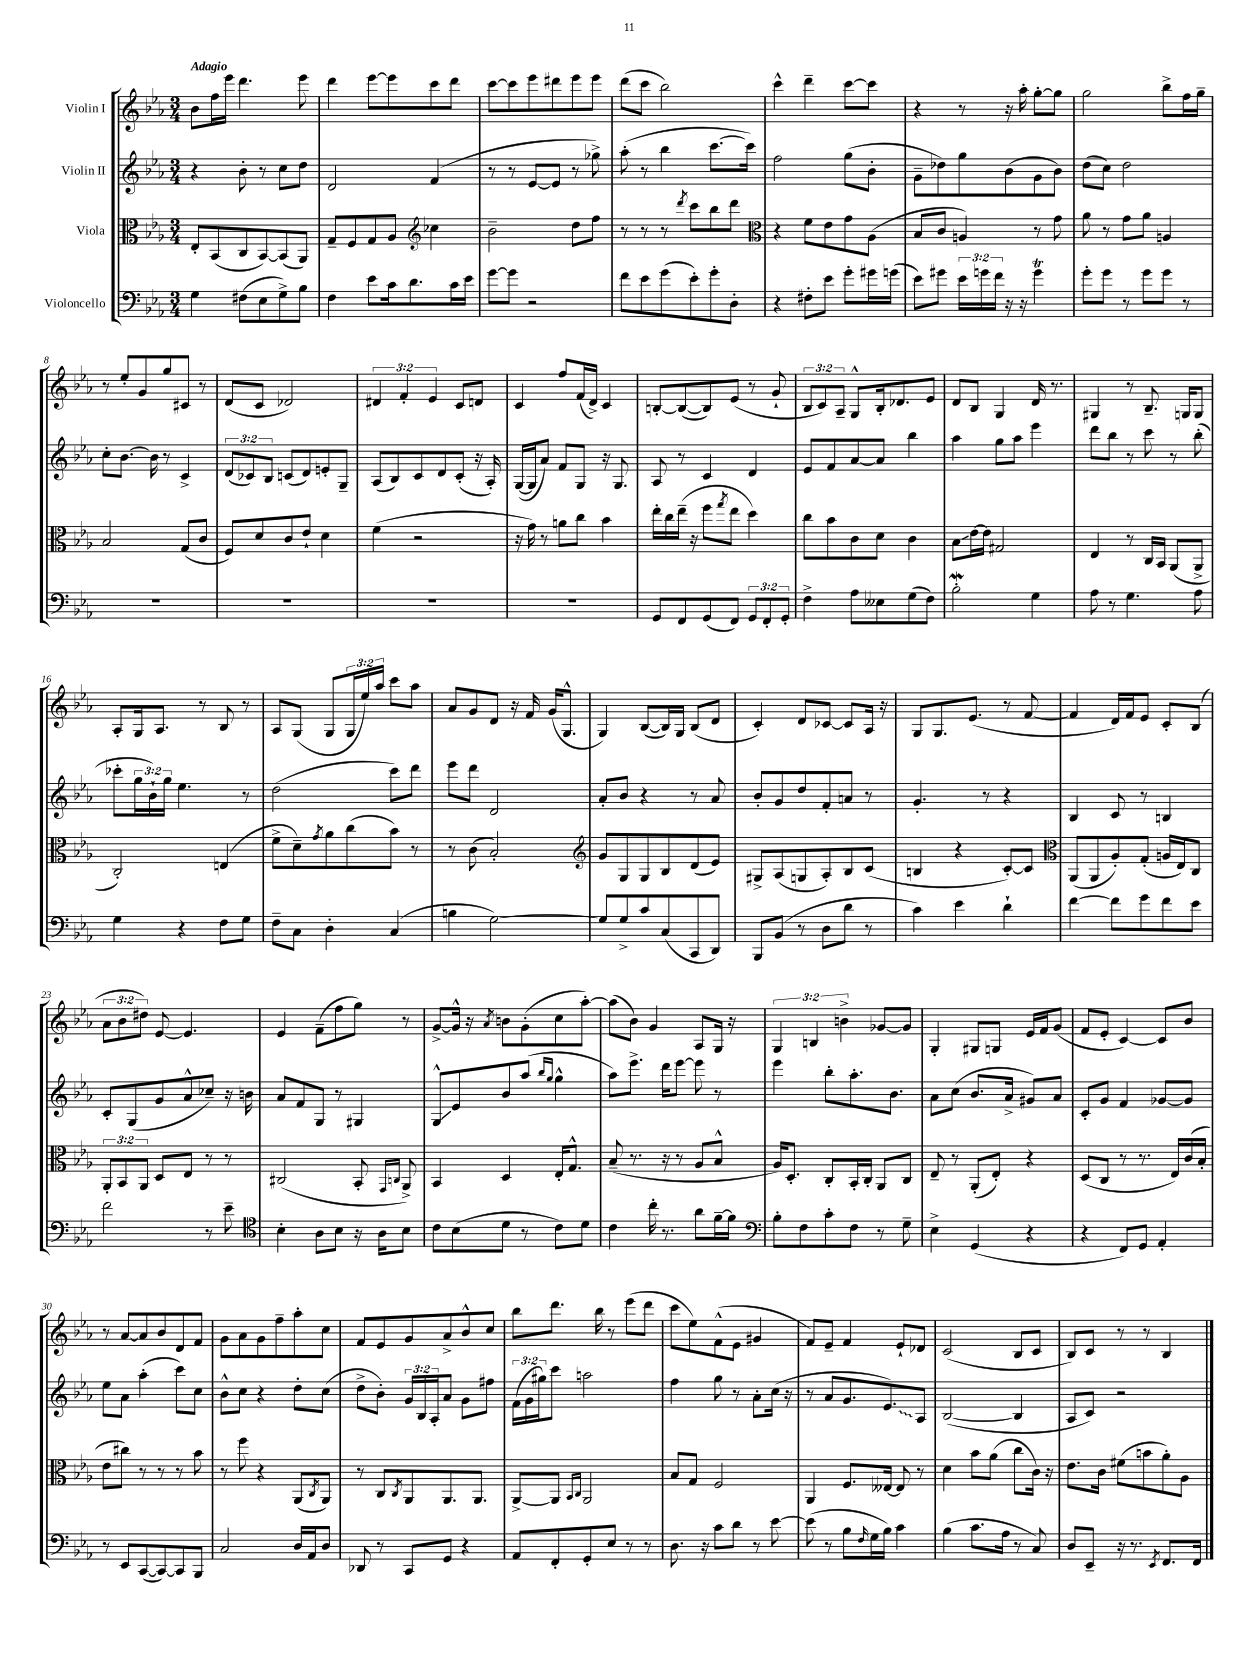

**kern	**kern	**kern	**kern
*staff4	*staff3	*staff2	*staff1
*clefF4	*clefC3	*clefG2	*clefG2
*k[b-e-a-]	*k[b-e-a-]	*k[b-e-a-]	*k[b-e-a-]
*M3/4	*M3/4	*M3/4	*M3/4
4G\	8E-'/L	4r	8b-\L
.	(8BB-/	.	16ff\L
.	.	.	16eee-\JJ
(8F#\L	8C/	8b-'\	4.ddd\
8E-\	[8BB-/)	8r	.
8G^\)	(8BB-/]	8cc\L	.
8B-\J	8AA-/J)	8dd\J	8eee-\
=	=	=	=
4F\	8G~/L	2d/	4ddd\
.	8F/	.	.
8e-\L	8G/	.	[8eee-\L
16c\k	8A-/J	.	8eee-\]
8.d\	.	.	.
*	*clefG2	*	*
.	4cc-\	(4f/	8ccc\
16c\L	.	.	8ddd\J
16e-\JJ	.	.	.
=	=	=	=
[8g\L	2b-~\	8r	[8ccc\L
8g\]J	.	8r	8ccc\]
2r	.	[8e-/L	8eee-\
.	.	8e-/]J	8ddd#\
.	8dd\L	8r	8eee-\
.	8ff\J	8gg-^\)	8eee-\J
=	=	=	=
8f\L	8r	(8aa-'\	(8ddd\L
8e-\	8r	8r	8ccc\J
(8g\	8r	4bb-\	2bb-\)
.	8qddd/	.	.
8e-'\)	8ccc\L	.	.
8g'\	8bb-\	[8.ccc\L	.
8D'\J	8ddd\J	.	.
.	.	16ccc\]Jk)	.
=	=	=	=
*	*clefC3	*	*
4r	4r	2ff\	4ccc^^\
8F#'\L	8f\L	.	4ddd~\
8e-\J	8e-\	.	.
8g'\L	8g\	(8gg\L	[8ccc\L
16g#\L	(8A-\J	8b-'\J	8ccc\]J
(16g\JJ	.	.	.
=	=	=	=
8e-\L)	8B-/L	8g~\L	4r
8g#\J	8c/J	8dd-\)	.
24e-\LL	4A/)	8gg\	8r
24g\	.	.	.
24f\JJ	.	.	.
16r	.	(8b-\	16r
16r	.	.	16aa-'\
4g\	8r	8g\	[8gg'\L
.	8g\	8b-\J)	8gg\]J
=	=	=	=
8g'\L	8a-\	(8dd\L	2gg\
8g\J	8r	8cc\J)	.
8r	8g\L	2dd\	.
8g\L	8a-\J	.	.
8g\J	4A/	.	8bb-^\L
8r	.	.	16ff\L
.	.	.	16gg~\JJ
=	=	=	=
2.r	2B-/	8cc'\L	8r
.	.	[8.b-\J	8ee-'/L
.	.	.	8g/
.	.	16b-\]	.
.	.	8r	8gg/
.	(8G/L	4c^/	8c#/J
.	8c/J	.	8r
=	=	=	=
2.r	8F/L)	(12d/L	(8d/L
.	.	12c-/)	.
.	8d/	.	8c/J
.	.	12B-/J	.
.	8c/	(8c/L	2d-/)
.	8e-`/J	8d/)	.
.	4d\	8e'/	.
.	.	8G~/J	.
=	=	=	=
2.r	(4f\	(8A-/L	6d#/
.	.	8B-/)	.
.	.	.	6f'/
.	2r	8c/	.
.	.	.	6e-/
.	.	8d/	.
.	.	(8c'/J	8c/L
.	.	16r	8d/J
.	.	16A-'/)	.
=	=	=	=
2.r	16r	([16G/LL	4c/
.	16g\)	16G/]J	.
.	8r	8a-/J)	.
.	8a\L	8f/L	8ff/L
.	8cc\J	8G/J	(16f/L
.	.	.	16d^/JJ)
.	4b-\	16r	4c/
.	.	8.G/	.
=	=	=	=
8GG/L	16ee-'\LL	8A-/	[8B'/L
.	16cc\	.	.
8FF/	(16ee-~\JJ	8r	(8B/_
.	16r	.	.
(8GG/	8ff\L	4c/	8B/])
.	8qgg/	.	.
8FF/J)	8ee-\J	.	(8e-/J
12GG/L	4dd\)	4d/	8r
12FF'/	.	.	.
.	.	.	8g`/
12GG'/J	.	.	.
=	=	=	=
4F^\	8cc\L	8e-/L	12B-/L
.	.	.	12c/)
.	8b-\	8f/	.
.	.	.	12A-~/J
8A-\L	8c\	[8a-/	8G^^/L
8E--\	8d\J	8a-/]J	16B-'/k
.	.	.	8.d-/
(8G\	4c\	4bb-\	.
8F\J)	.	.	8e-/J
=	=	=	=
2B-'\	8B-\L	4aa-\	8d/L
.	[16e-\L	.	8B-/J
.	16e-\]JJ	.	.
.	2G#/	8gg\L	4G/
.	.	8aa-\J	.
4G\	.	4eee-\	16d/
.	.	.	8.r
=	=	=	=
8A-\	4E-/	8ddd\L	4G#/
8r	.	8bb-\J	.
4.G\	8r	8r	8r
.	16C/LL	8ccc\	8.B-~/
.	16BB-/JJ	.	.
.	(8AA-/L	8r	.
.	.	.	16G/LK
8A-\	8AA-^/J	(8bb-'\	8G/J
=	=	=	=
4G\	2C'/)	8ccc-'\L	8A-'/L
.	.	24gg\L	16G/k
.	.	24b-`\)	.
.	.	.	8.A-/J
.	.	24gg\JJ	.
4r	.	4.ee-\	.
.	.	.	8r
8F\L	(4E/	.	8B-/
8G\J	.	8r	8r
=	=	=	=
8F~\L	8f^\L	(2dd\	8A-/L
8C\J	8d~\)	.	(8G/J
.	8qg/	.	.
4D'\	8a-\	.	8G/L
.	(8cc\	.	24G/L
.	.	.	24ee-/)
.	.	.	24aa-/JJ
(4C/	8b-\J)	8ccc\L)	8ccc\L
.	8r	8ddd\J	8aa-\J
=	=	=	=
4B\	8r	8eee-\L	8a-/L
.	(8c\	8ddd\J	8g/
[2G\)	2B-'/)	2d/	8d/J
.	.	.	16r
.	.	.	16f/
.	.	.	(16g/LK
.	.	.	8.G^^/J
=	=	=	=
*	*clefG2	*	*
8G/]L	8g/L	8a-'/L	4G/)
8G^/	8G/	8b-/J	.
8c/	8G/	4r	([8B-/L
(8C/	8B-/	.	16B-/]L)
.	.	.	16G/JJ
8CC/	(8d/	8r	(8B-/L
8DD/J)	8e-/J)	8a-/	8d/J
=	=	=	=
8BBB-/L	8G#^/L	8b-'/L	4c'/)
(8BB-/J	(8A-/	8g/	.
8r	8G/	8dd/	8d/L
8D\L	8A-'/)	8f'/	[8c-/J
8d\J	8B-/	8a/J	8c-/]L
8r	(8c/J	8r	16A-/Jk
.	.	.	16r
=	=	=	=
4c\)	4B/	4.g'/	8G/L
.	.	.	8.G/
4e-\	4r	.	.
.	.	.	(8.e-/J
.	.	8r	.
4d`\	[8c'/L)	4r	8r
.	8c/]J	.	[8f/
=	=	=	=
*	*clefC3	*	*
[4f\	(8AA-/L	4B-/	4f/]
.	8AA-/	.	.
8f\]L	8A-'/)	8c/	16d/LL)
.	.	.	16f/J
8g\	(8G'/J	8r	8e-/J
8f\	16A/LL	4B/	8c'/L
.	16E-/J)	.	.
8e-\J	8C/J	.	(8B-/J
=	=	=	=
2f\	12AA-'/L	8c'/L	12a-\L
.	12BB-/	.	12b-\
.	.	(8G/	.
.	12AA-/J	.	12dd#\J)
.	8D/L	8g/	[8e-/
.	8E-/J	8a-^^/	4.e-/]
8r	8r	8cc-~/J)	.
8e-~\	8r	16r	.
.	.	16b\	.
=	=	=	=
*clefC4	*	*	*
4B-'\	(2C#/	8a-/L	4e-/
.	.	8f/	.
8A-\L	.	8G/J	(8f~\L
8B-\J	.	8r	8ff\
16r	8BB-'/	4G#/	8gg\J)
16A-\LK	.	.	.
.	16qqGG/LL	.	.
.	16qqC/JJ	.	.
8B-\J	8AA-^/)	.	8r
=	=	=	=
8c\L	4BB-/	8G^^/L	[8g^/L
(8B-\	.	8e-/	16g^^/]Jk
.	.	.	16r
.	.	.	8qa-/
8d\J	4D/	8b-/	8b\L
8r	.	(8aa-/J	(8g'\
.	.	16qqbb-/LL	.
.	.	16qqgg/JJ	.
8c\L)	16E-'/LK	4gg^^\	8cc\
.	8.G^^/J	.	.
8d\J	.	.	[8aa-'\J)
=	=	=	=
4c\	(8B-~/	8aa-\L)	(8aa-\]L
.	8.r	8.eee-^\J	8b-\J)
16cc'\	.	.	4g/
8.r	16r	16ddd\LK	.
.	8r	[8eee-\J	.
8a-\L	8A-/L	8eee-\]	8A-/L
[16f~\L	8B-^^/J	8r	16G/Jk
16f\]JJ	.	.	16r
=	=	=	=
*clefF4	*	*	*
8B-'\L	16A-/LK)	4eee-\	6G/
.	8.D'/J	.	.
8F\	.	.	.
.	.	.	6B/
8c'\	8C'/L	8bb-'\L	.
.	.	.	6b^\
8F\J	16BB-'/L	8.aa-'\	.
.	16C'/JJ	.	.
8r	8AA-/L	.	[8g-/L
.	.	8.b-\J	.
8G~\	8C/J	.	8g-/]J
=	=	=	=
4E-^\	8E-~/	8a-\L	4G'/
.	8r	(8cc\J	.
(4GG/	(8AA-'/L	8.b-/L	8G#/L
.	8E-'/J)	.	8G/J
.	.	16a-^/Jk	.
4r	4r	8g#/L)	16e-/LL
.	.	.	16f/J
.	.	8a-/J	(8g/J
=	=	=	=
4r	(8D/L	8c'/L	8f/L
.	8C/J	8g/J	8e-'/J
8FF/L)	8r	4f/	[4c/)
8GG/J	8.r	.	.
4AA-'/	.	[8g-/L	8c/]L
.	16E-/LL)	.	.
.	(16c/	8g-/]J	8b-/J
.	16B-'/JJ	.	.
=	=	=	=
8r	8e-\L	8ee-\L	8r
8EE-/L	8cc#\J)	8a-\J	[8a-/L
([8CC/	8r	(4aa-'\	8a-/]
8CC/_)	8r	.	8b-/
8CC/]	8r	8ccc\L)	8d/
8BBB-/J	8b-\	8cc\J	8f/J
=	=	=	=
2C/	8r	8b-^^\L	8g\L
.	8ff\	8cc\J	8a-\
.	4r	4r	8g\
.	.	.	8ff~\
16D/LL	(8AA-/L	8dd'\L	8aa-'\
16AA-/J	.	.	.
.	8qC/	.	.
8D/J	8AA-/J)	(8cc\J	8cc\J
=	=	=	=
8DD-/	8r	8dd^\L	8f/L
8r	8C/L	8b-'\J)	8e-/
.	8qC/	.	.
8CC/L	8AA-/	24g/LL	8g/
.	.	24B-/	.
.	.	24A-'/J	.
8GG/J	8.AA-/	8a-/J	8a-^/
4r	.	8g\L	8b-^^/
.	8.AA-/J	.	.
.	.	8ff#\J	8cc/J
=	=	=	=
8AA-/L	[8AA-^/L	(24f\LL	8bb-\L
.	.	24g\	.
.	.	24gg#\J)	.
8FF'/	8AA-/]J	8ccc\J	8.ddd\J
.	16qqBB-/LL	.	.
.	16qqC/JJ	.	.
8GG'/	2AA-/	2aa\	.
.	.	.	16bb-\
8E-/J	.	.	8r
8r	.	.	(8eee-\L
8r	.	.	8ddd\J
=	=	=	=
8.D\	8B-/L	4ff\	8ccc\L
.	8G/J	.	8ee-\)
16r	.	.	.
8c\L	2F/	8gg\	(8f^^\
8d\J	.	8r	8e-\J
8r	.	8a-'\L	4g#/
[8e-\	.	(16cc\Jk	.
.	.	16r	.
=	=	=	=
(8e-\]	4AA-/	8r	8f/L)
8r	.	8a-/L	8e-~/J
8B-\L	8.F/L	8.g/	4f/
16qqF/	.	.	.
16G\L	.	.	.
16B-\JJ)	[16E--/Jk	8.e-/)	.
4c\	8E--/]	.	8e-`/L
.	8r	8A-/J	8d-/J
=	=	=	=
(4B-\	4d\	([2B-/	(2c/
8.c\L	8b-\L	.	.
.	(8a-\J	.	.
16A-\Jk	.	.	.
8r	8cc\L	4B-/]	8B-/L
8C/)	16c\Jk)	.	8c/J
.	16r	.	.
=	=	=	=
8D/L	8.e-\L	8A-/L	8B-/L)
8EE-~/J	.	8c/J)	8c/J
.	16c\Jk	.	.
16r	(8f#\L	2r	8r
8.r	.	.	.
.	8b\	.	8r
8qEE-/	.	.	.
8.FF/L	8a-'\)	.	4B-/
.	8A-\J	.	.
16FF/Jk	.	.	.
==	==	==	==
*-	*-	*-	*-
